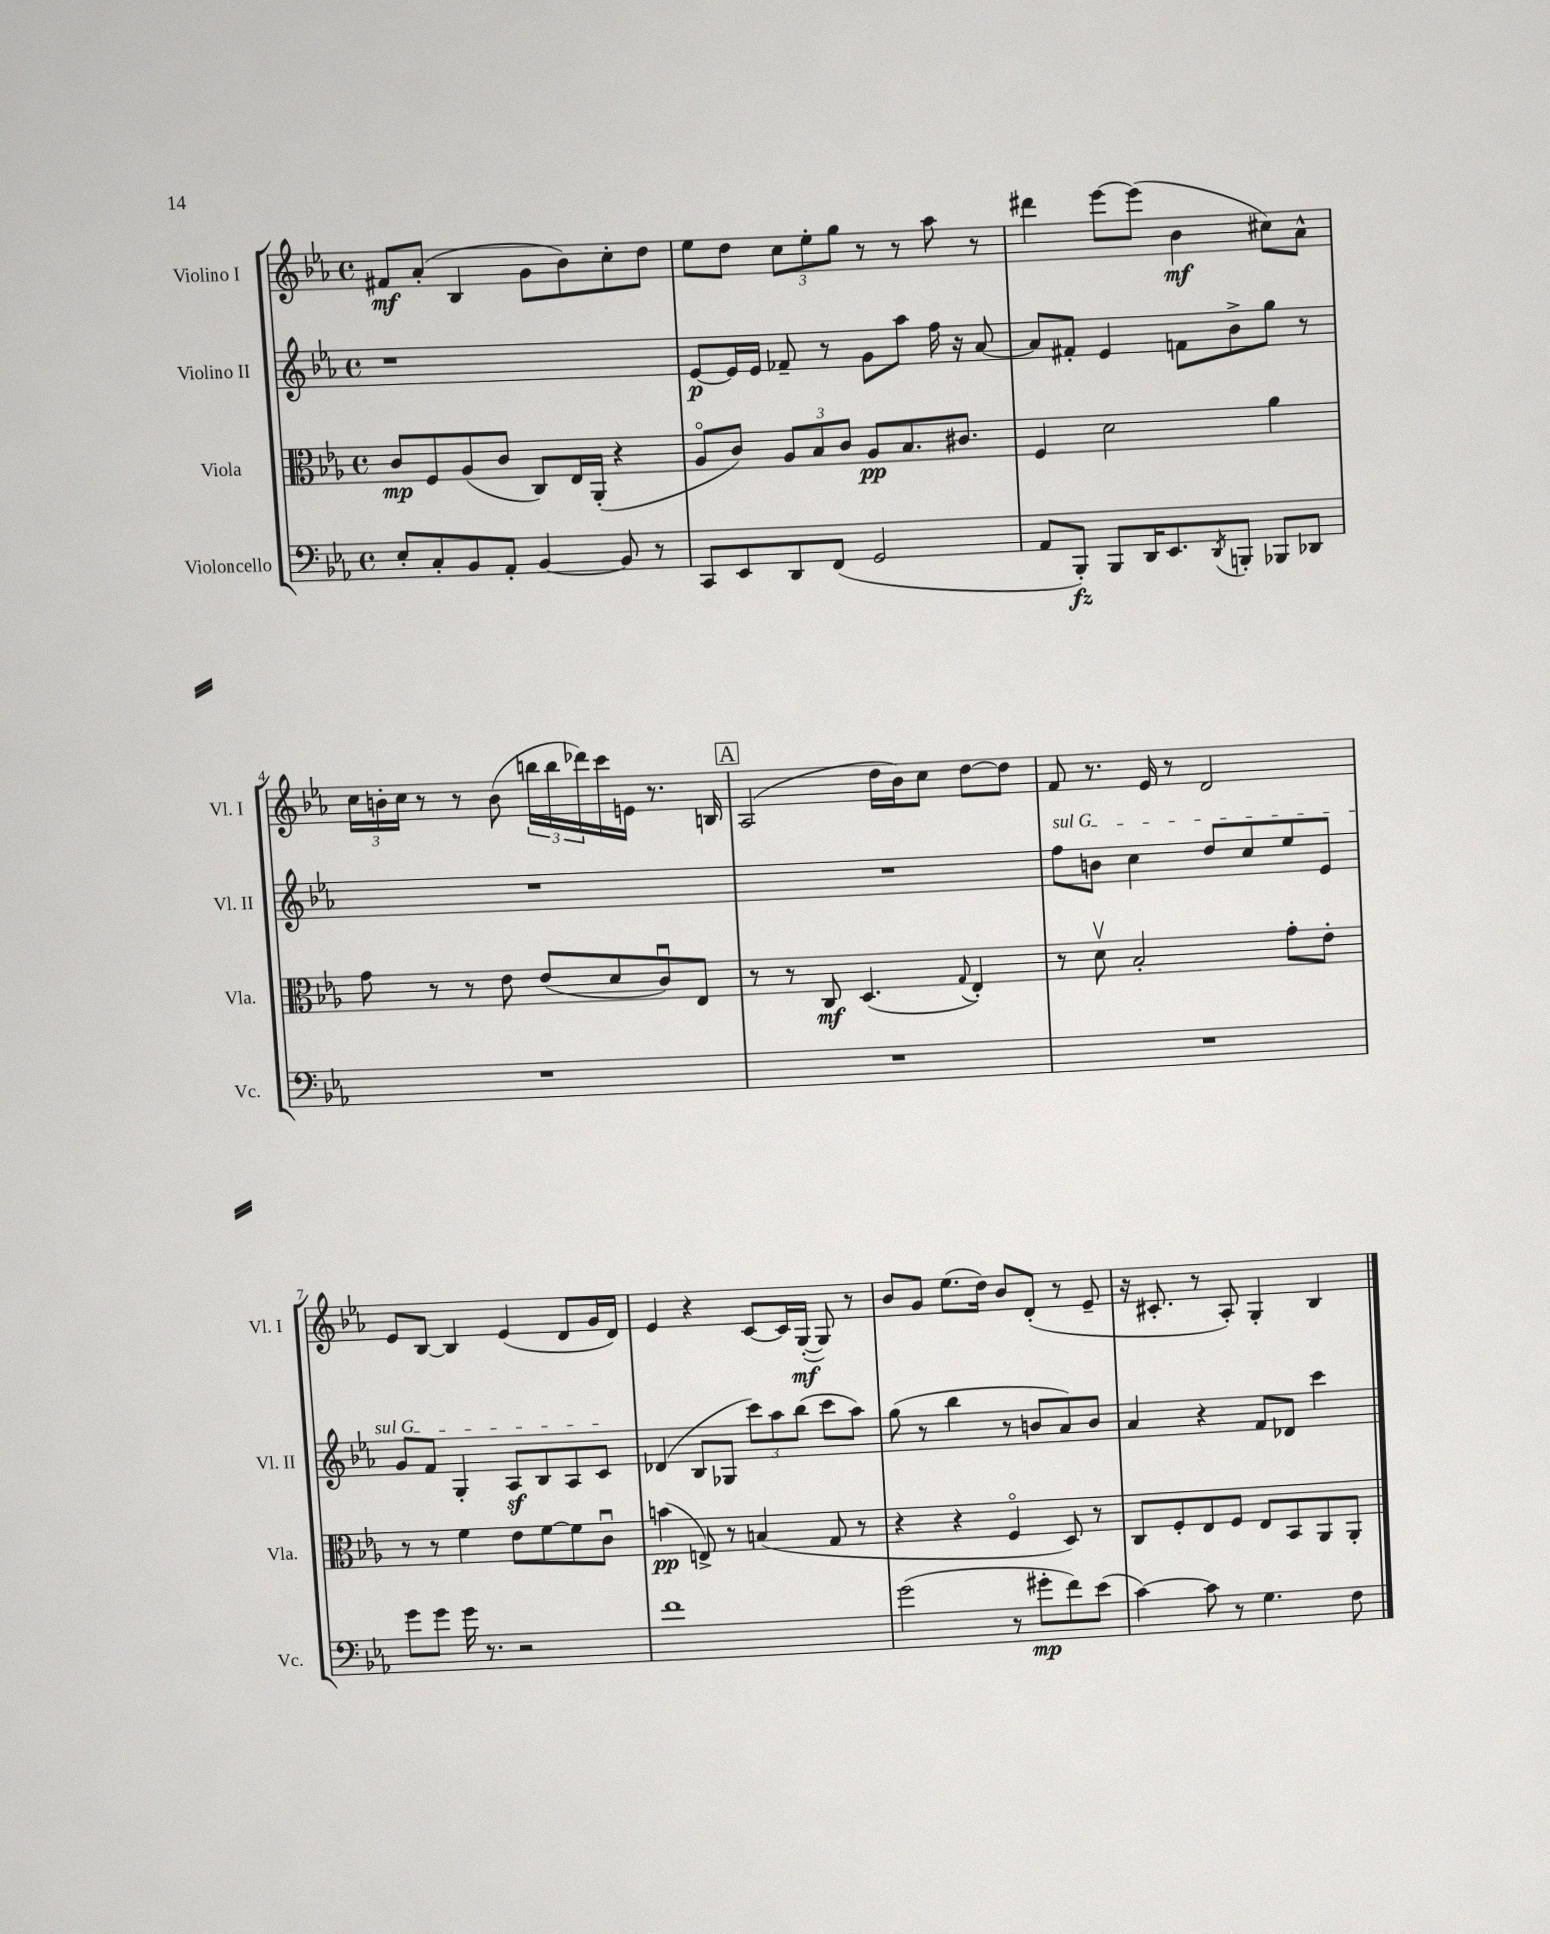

**kern	**dynam	**kern	**dynam	**kern	**dynam	**kern	**dynam
*part4	*part4	*part3	*part3	*part2	*part2	*part1	*part1
*staff4	*staff4	*staff3	*staff3	*staff2	*staff2	*staff1	*staff1
*I"Violoncello	*	*I"Viola	*	*I"Violino II	*	*I"Violino I	*
*I'Vc.	*	*I'Vla.	*	*I'Vl. II	*	*I'Vl. I	*
*clefF4	*	*clefC3	*	*clefG2	*	*clefG2	*
*k[b-e-a-]	*	*k[b-e-a-]	*	*k[b-e-a-]	*	*k[b-e-a-]	*
*M4/4	*	*M4/4	*	*M4/4	*	*M4/4	*
*met(c)	*	*met(c)	*	*met(c)	*	*met(c)	*
=1	=1	=1	=1	=1	=1	=1	=1
8E-'/L	.	8c/L	mp	1r	.	8f#X/L	mf
8C'/	.	8F/	.	.	.	(8a-'/J	.
8BB-/	.	(8A-/	.	.	.	4B-/	.
8AA-'/J	.	8c/J	.	.	.	.	.
[4BB-/	.	8C/L)	.	.	.	8g\L	.
.	.	16E-/L	.	.	.	8b-\)	.
.	.	(16AA-'/JJ	.	.	.	.	.
8BB-/]	.	4r	.	.	.	8cc'\	.
8r	.	.	.	.	.	8dd\J	.
=2	=2	=2	=2	=2	=2	=2	=2
8CC/L	.	8A-/L	.	[8e-/L	p	8ee-\L	.
8EE-/	.	8c/J)	.	16e-/L]	.	8dd\J	.
.	.	.	.	16e-/JJ	.	.	.
8DD/	.	12A-/L	.	8f-X~/	.	12cc\L	.
.	.	12B-/	.	.	.	12ee-'\	.
(8FF/J	.	.	.	8r	.	.	.
.	.	12c/J	.	.	.	12gg\J	.
2GG/	.	8A-/L	pp	8g\L	.	8r	.
.	.	8.B-/	.	8aa-\J	.	8r	.
.	.	.	.	16ff\	.	8aa-\	.
.	.	8.c#X/J	.	16r	.	.	.
.	.	.	.	[8a-/	.	8r	.
=3	=3	=3	=3	=3	=3	=3	=3
8AA-/L	.	4F/	.	8a-/L]	.	4ddd#X\	.
8BBB-'/J)	fz	.	.	8f#X'/J	.	.	.
8BBB-/L	.	2d\	.	4e-/	.	[8eee-\L	.
16DD/K	.	.	.	.	.	(8eee-\J]	.
8.EE-/	.	.	.	.	.	.	.
.	.	.	.	8fn\L	.	4b-\	mf
8qDD/	.	.	.	.	.	.	.
8BBBn'/J	.	.	.	8b-^\	.	.	.
8BBB-X/L	.	4a-\	.	8gg\J	.	8cc#X\L)	.
8DD-X/J	.	.	.	8r	.	8a-^^\J	.
!!LO:LB:g=z
=4	=4	=4	=4	=4	=4	=4	=4
1r	.	8g\	.	1r	.	24cc\LL	.
.	.	.	.	.	.	24bn'\	.
.	.	.	.	.	.	24cc\JJ	.
.	.	8r	.	.	.	8r	.
.	.	8r	.	.	.	8r	.
.	.	8e-\	.	.	.	(8b\	.
.	.	(8e-/L	.	.	.	24bbn\LL	.
.	.	.	.	.	.	24bb\	.
.	.	.	.	.	.	24ddd-X\)	.
.	.	8d/	.	.	.	16ccc\	.
.	.	.	.	.	.	16en\JJ	.
.	.	8cu/)	.	.	.	8.r	.
.	.	8E-/J	.	.	.	.	.
.	.	.	.	.	.	16Bn/	.
!!LO:REH:place=s1:t=A
=5	=5	=5	=5	=5	=5	=5	=5
1r	.	8r	.	1r	.	(2A-/	.
.	.	8r	.	.	.	.	.
.	.	8C/	mf	.	.	.	.
.	.	(4.D/	.	.	.	.	.
.	.	.	.	.	.	16dd\LL	.
.	.	.	.	.	.	16b-\J)	.
.	.	.	.	.	.	8cc\J	.
.	.	8qqG/	.	.	.	.	.
.	.	4E-'/)	.	.	.	[8dd\L	.
.	.	.	.	.	.	8dd\J]	.
=6	=6	=6	=6	=6	=6	=6	=6
!	!	!	!	!LO:TX:a:i:t=sul G	!	!	!
1r	.	8r	.	8ff\L	.	8f/	.
.	.	8dv\	.	8bn\J	.	8.r	.
.	.	2B-'/	.	4cc\	.	.	.
.	.	.	.	.	.	16e-/	.
.	.	.	.	.	.	8r	.
.	.	.	.	8dd/L	.	2d/	.
.	.	.	.	8cc/	.	.	.
.	.	8g'\L	.	8ee-/	.	.	.
.	.	8e-'\J	.	8e-/J	.	.	.
!!LO:LB:g=z
=7	=7	=7	=7	=7	=7	=7	=7
8g\L	.	8r	.	8g/L	.	8e-/L	.
8g\J	.	8r	.	8f/J	.	[8B-/J	.
16g\	.	4f\	.	4G'/	.	4B-/]	.
8.r	.	.	.	.	.	.	.
2r	.	8e-\L	.	8A-z/L	.	(4e-/	.
.	.	[8f\	.	8B-/	.	.	.
.	.	8f\]	.	8A-/	.	8d/L	.
.	.	8cu\J	.	8c/J	.	16g/L	.
.	.	.	.	.	.	16d/JJ)	.
=8	=8	=8	=8	=8	=8	=8	=8
1f	.	(4bn\	pp	(4d-X/	.	4e-/	.
.	.	8En^/)	.	8B-/L	.	4r	.
.	.	8r	.	8G-X/J	.	.	.
.	.	(4Bn/	.	12ccc\L)	.	[8c/L	.
.	.	.	.	12aa-\	.	.	.
.	.	.	.	.	.	16c/L]	.
.	.	.	.	(12bb-\J	.	.	.
.	.	.	.	.	.	([16G'/JJ	mf
.	.	8G/	.	8ccc\L	.	8G/])	.
.	.	8r	.	8aa-\J)	.	8r	.
=9	=9	=9	=9	=9	=9	=9	=9
(2g\	.	4r	.	(8gg\	.	8b-/L	.
.	.	.	.	8r	.	8g/J	.
.	.	4r	.	4bb-\	.	(8.ee-\L	.
.	.	.	.	.	.	16dd\Jk)	.
8r	.	4F/	.	8r	.	8b-/L	.
8g#X'\L	mp	.	.	8bn/L	.	(8d'/J	.
8f\)	.	8D/)	.	8a-/)	.	8r	.
(8e-\J	.	8r	.	8b/J	.	8e-~/	.
=10	=10	=10	=10	=10	=10	=10	=10
[4c\)	.	8C/L	.	4a-/	.	16r	.
.	.	.	.	.	.	8.c#X'/	.
.	.	8F'/	.	.	.	.	.
8c\]	.	8E-/	.	4r	.	8r	.
8r	.	8F/J	.	.	.	8A-'/)	.
4.G\	.	8E-/L	.	8f/L	.	4G'/	.
.	.	8BB-/	.	8d-X/J	.	.	.
.	.	8AA-/	.	4ccc\	.	4B-/	.
8F\	.	8AA-'/J	.	.	.	.	.
==	==	==	==	==	==	==	==
*-	*-	*-	*-	*-	*-	*-	*-
